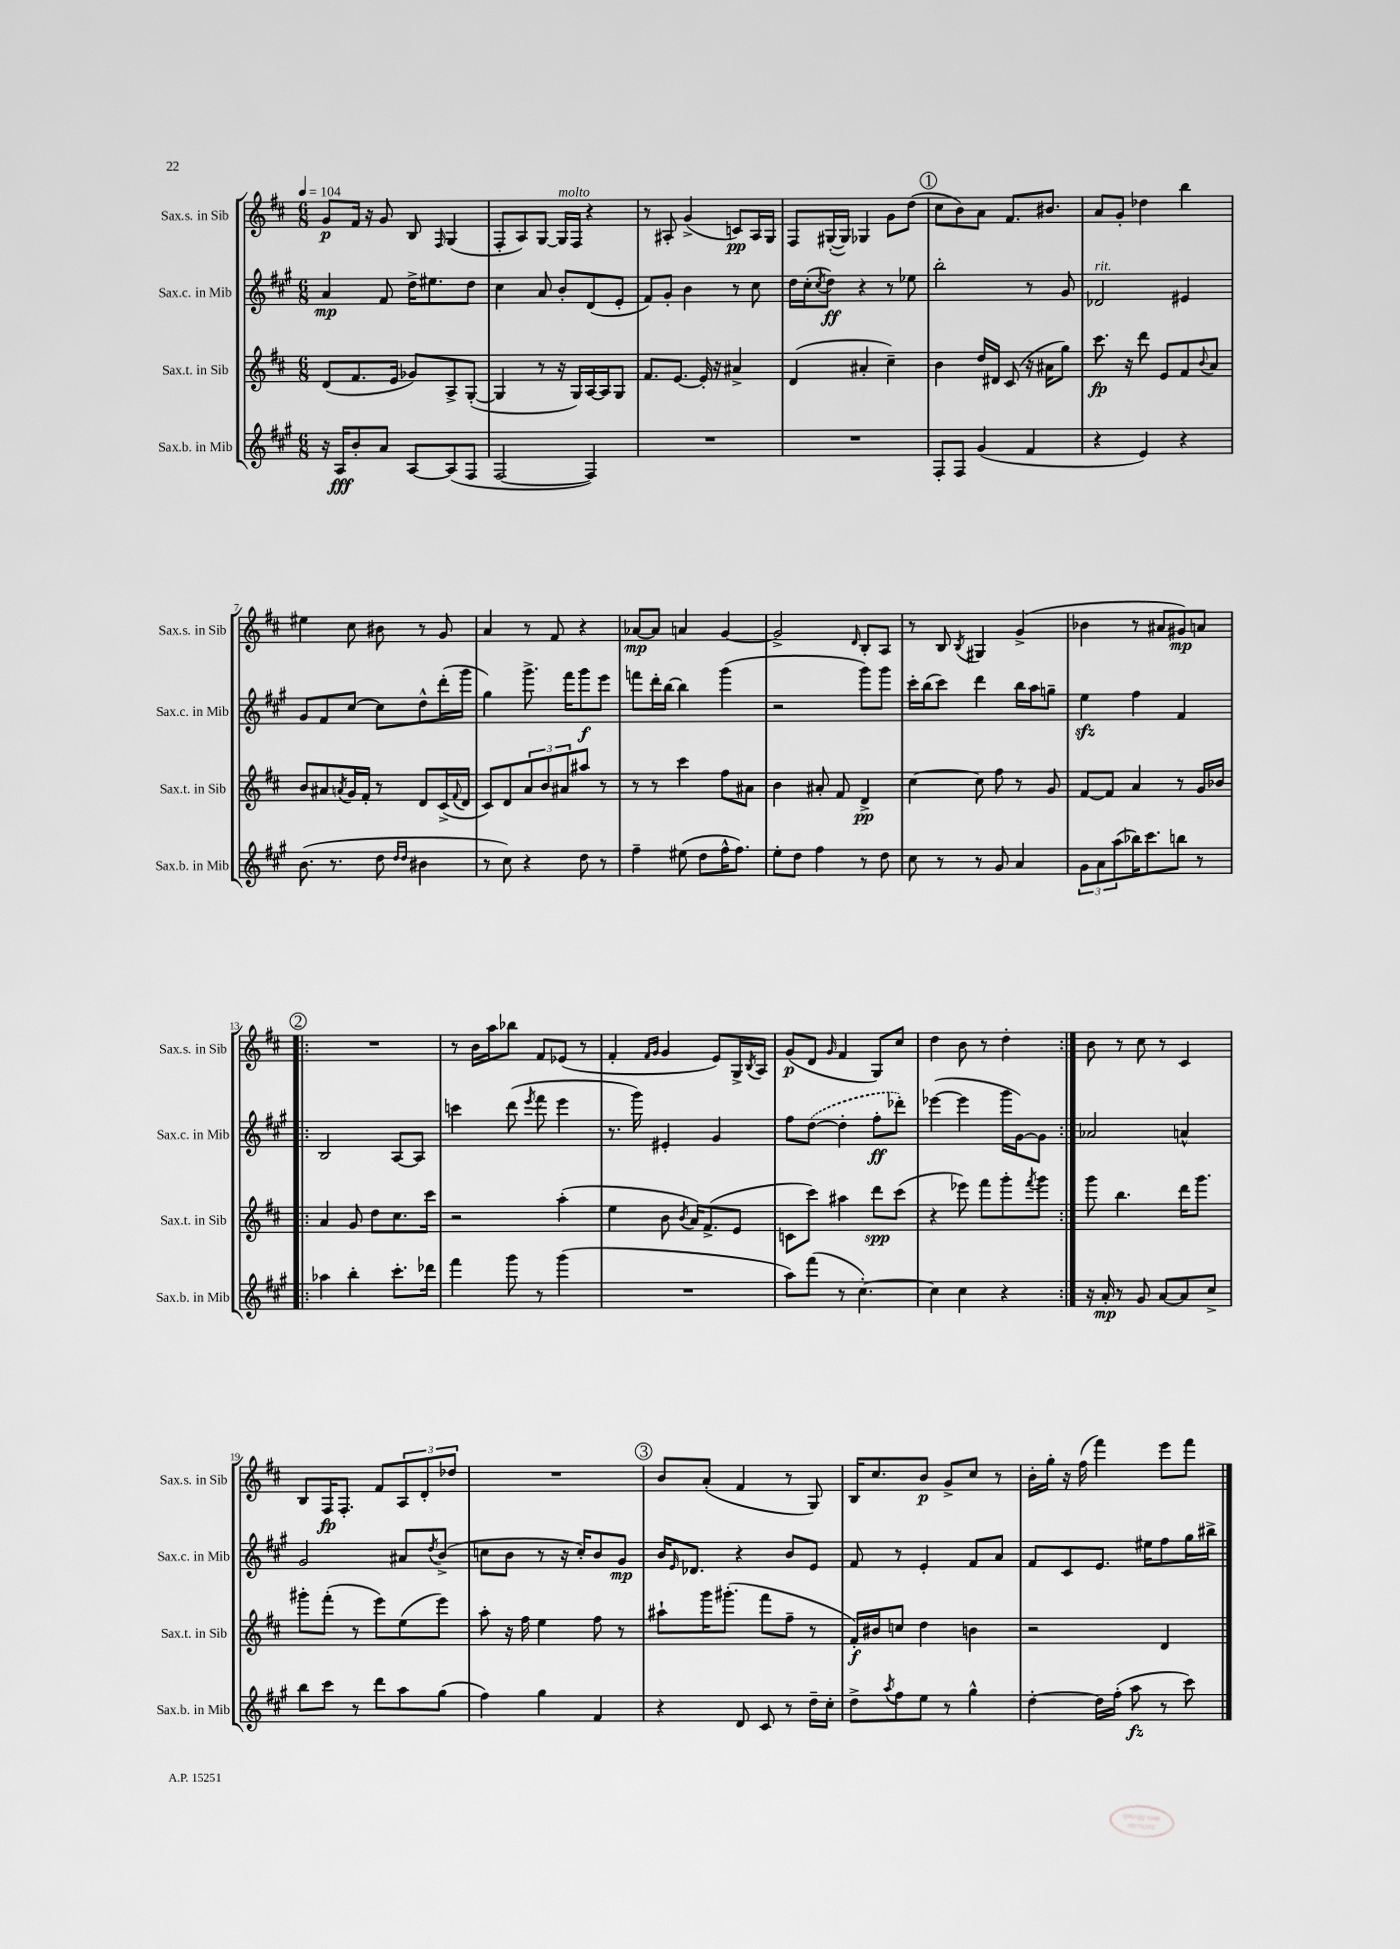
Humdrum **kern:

**kern	**kern	**kern	**kern
*staff4	*staff3	*staff2	*staff1
*clefG2	*clefG2	*clefG2	*clefG2
*k[f#c#g#]	*k[f#c#]	*k[f#c#g#]	*k[f#c#]
*M6/8	*M6/8	*M6/8	*M6/8
*MM104	*MM104	*MM104	*MM104
16r	(8d	4a	8g
16A	.	.	.
8b'	8.f#	.	16f#
.	.	.	16r
8a	.	8f#	8g
.	16e	.	.
[8A	8g-)	16dd^	8B
.	.	8.ee#	.
.	.	.	16qqF#
(8A]	8A^	.	(4G
8F#	([8G'	8dd	.
=	=	=	=
[2F#	4G]	4cc#	8F#'
.	.	.	8A)
.	8r	8a	[8G
.	16r	8b'	16G]
.	16G)	.	16F#
4F#])	[16A	(8d	4r
.	16A]	.	.
.	8G	8e'	.
=	=	=	=
2.r	8.f#	8f#)	8r
.	.	8g#'	8A#'
.	[8.e	.	.
.	.	4b	(4g^
.	16e']	.	.
.	16r	.	.
.	4a#^	8r	8c)
.	.	8cc#	16A#
.	.	.	16G
=	=	=	=
2.r	(4d	16dd	8F#
.	.	(16cc#'	.
.	.	8qcc#	.
.	.	8dd)	([16G#'
.	.	.	16G#])
.	4a#'	4r	4G-
.	4cc#~)	8r	8g
.	.	8ee-	(8dd
=	=	=	=
8F#'	4b	2bb'	8cc#
8F#	.	.	8b)
(4g#	16dd	.	8a
.	16d#	.	.
.	(8c#	.	8.f#
4f#	16r	8r	.
.	16a#	.	8.b#
.	8gg)	8g#	.
=	=	=	=
4r	8.ccc#	2d-	8a
.	.	.	8g'
.	16r	.	.
4e)	8ddd	.	4dd-
.	8e	.	.
4r	8f#	4e#	4bb
.	8qqb	.	.
.	8a	.	.
=	=	=	=
(8.b	8b	8g#	4ee#
.	8a#	8f#	.
8.r	.	.	.
.	8qa	.	.
.	16g	[8cc#	8cc#
.	16f#'	.	.
8dd	8r	8cc#]	8b#
16qqdd	.	.	.
16qqdd	.	.	.
4b#	8d	8dd^^	8r
.	(16c#^	(16ddd'	8g
.	8qqf#	.	.
.	16d	16ggg#	.
=	=	=	=
8r	8c#)	4gg#)	4a
8cc#)	8d	.	.
4r	12a	8.ggg#^	8r
.	12b	.	.
.	.	.	8f#
.	12a#	.	.
.	.	16fff#	.
8dd	8aa#	8ggg#	4r
8r	8r	8eee	.
=	=	=	=
4ff#~	8r	8fff	[8a-
.	8r	16ddd'	8a-]
.	.	[16bb	.
(8ee#	4ccc#	4bb]	4a
8dd	.	.	.
16ff#^^	8ff#	(4ggg#	[4g
8.ff#)	.	.	.
.	8a#	.	.
=	=	=	=
8ee'	4b	2r	2g^]
8dd	.	.	.
4ff#	8a#'	.	.
.	8f#	.	.
.	.	.	16qqd
8r	4d^	8ggg#)	8B'
8dd	.	8ggg#	8A
=	=	=	=
8cc#	[4cc#	16ccc#'	8r
.	.	(16bb	.
8r	.	8ccc#)	8B
.	.	.	8qB
8r	8cc#]	4ddd	4G#
8g#	8ff#	.	.
4a	8r	16bb	(4g^
.	.	16aa	.
.	8g	8gg~	.
=	=	=	=
12g#	[8f#	4ee	4b-
12a	.	.	.
.	8f#]	.	.
(12aa	.	.	.
16bb-)	4a	4ff#	8r
8.ccc#	.	.	.
.	.	.	8a#
8bb	8r	4f#	8g#)
8r	16g	.	8a
.	16b-	.	.
=!|:	=!|:	=!|:	=!|:
4aa-	4a	2B	2.r
4bb'	8g	.	.
.	8dd	.	.
8.ccc#'	8.cc#	[8A	.
.	.	8A]	.
16ddd-	16ccc#	.	.
=	=	=	=
4fff#	2r	4ccc	8r
.	.	.	16b
.	.	.	16aa
8ggg#	.	(8ddd	8bb-
.	.	8qeee	.
8r	.	8fff#	8f#
(4ggg#	(4aa'	4eee	(8e-
.	.	.	8r
=	=	=	=
2.r	4ee	8.r	4f#'
.	.	16ggg#)	.
.	.	.	16qqf#
.	.	.	16qqg
.	8b	4e#'	4g
.	8qb	.	.
.	16a)	.	.
.	(8.f#^	.	.
.	.	4g#	8e)
.	8e	.	16G^
.	.	.	8qB
.	.	.	16A
=	=	=	=
8aa)	8c	8ff#	(8g
(8fff#	8ccc#)	([8dd	8d
.	.	.	16qqg
8r	4aa#	4dd']	4f#
[4.cc#')	.	.	.
.	8ddd	8ff#'	8G)
.	(8ccc#	8ddd-')	8cc#
=	=	=	=
4cc#]	4r	([4eee-	4dd
4cc#	8eee-)	4eee-]	8b
.	8fff#	.	8r
4r	8ggg'	16ggg#	4dd'
.	.	[16g#)	.
.	8qfff#	.	.
.	8ggg	8g#]	.
=:|!	=:|!	=:|!	=:|!
16r	8ggg	2a-	8b
16a'	.	.	.
8r	4.bb	.	8r
8g#	.	.	8cc#
[8a	.	.	8r
8a]	16ddd	4a^^	4c#
.	8.ggg	.	.
8cc#^	.	.	.
=	=	=	=
8bb	8ggg#'	2g#	8B
8ccc#	(8fff#'	.	16F#
.	.	.	8.F#'
8r	8r	.	.
8ddd	8eee)	.	8f#
8aa	(8ee	8a#	12A
.	.	.	12d'
.	.	8qdd	.
(8gg#	8eee)	(8b^	.
.	.	.	12dd-
=	=	=	=
4ff#)	8aa'	8cc	2.r
.	16r	8b	.
.	16ff#	.	.
4gg#	4ee	8r	.
.	.	16r	.
.	.	16cc')	.
4f#	8ff#	8b	.
.	8r	8g#	.
=	=	=	=
4r	8aa#`	16b	8b
.	.	16qqe	.
.	.	8.d-	.
.	16ggg	.	(8a'
.	(8.ggg#'	.	.
8d	.	4r	4f#
8c#	8fff#	.	.
8r	8ff#~	8b	8r
16dd~	8r	8e	8G)
16cc#'	.	.	.
=	=	=	=
8dd^	16f#')	8f#	16B
.	16b#	.	8.cc#
8qaa	.	.	.
8ff#	8cc	8r	.
8ee	4dd	4e'	8b
8r	.	.	8g^
4gg#^^	4b	8f#	8cc#
.	.	8a	8r
=	=	=	=
[4dd'	2r	8f#	16b'
.	.	.	16gg'
.	.	8c#	16r
.	.	.	(16ff#
16dd]	.	8.e	4fff#)
(16ff#'	.	.	.
8aa	.	.	.
.	.	16ee#	.
8r	4d	8ff#	8eee
8ccc#)	.	16gg#	8fff#
.	.	16bb#^	.
==	==	==	==
*-	*-	*-	*-
